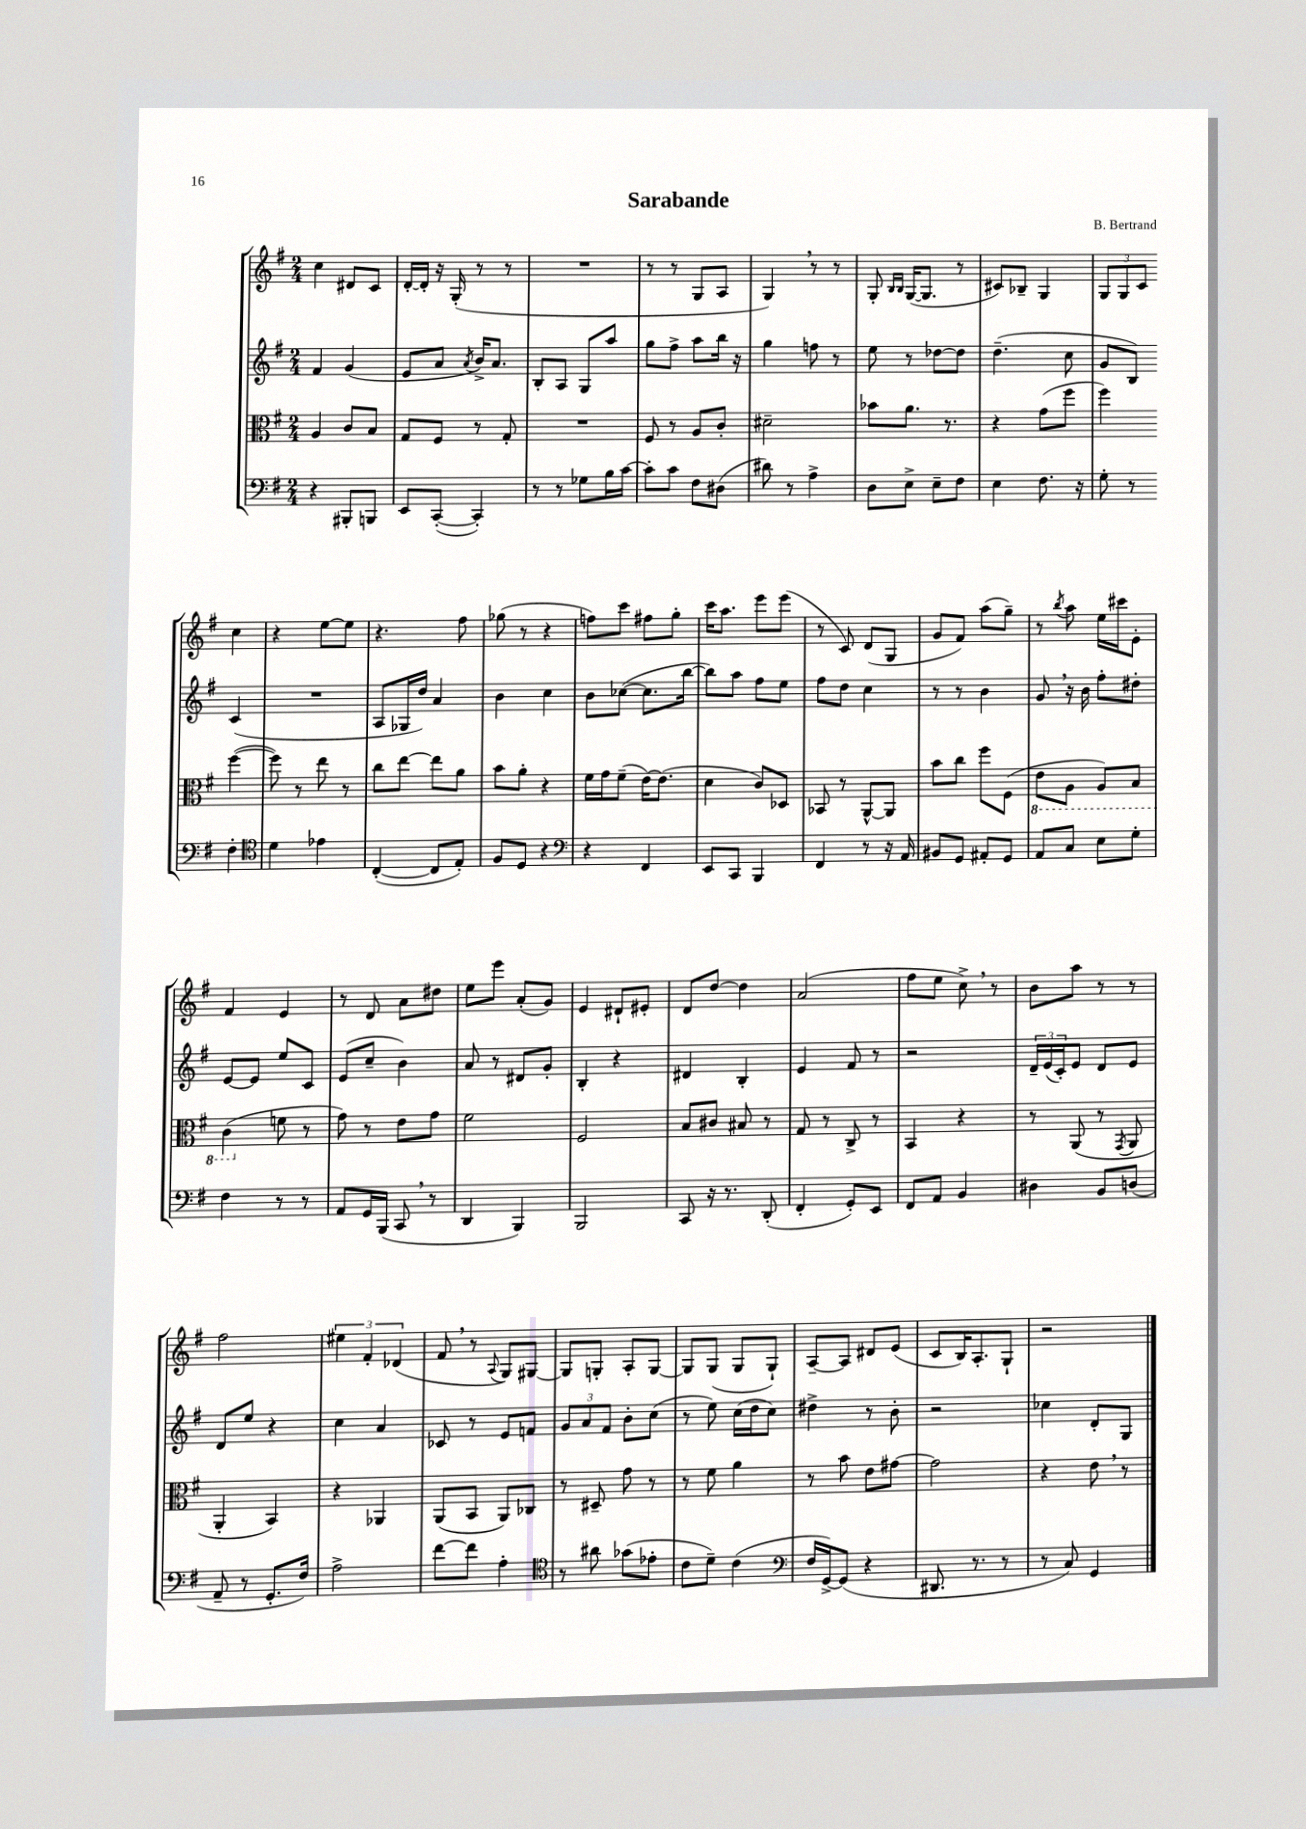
\header { title = "Sarabande" composer = "B. Bertrand" }
<<
\new StaffGroup <<
\new Staff = "s0" {
    \clef treble \key g \major \numericTimeSignature \time 2/4
    c''4 dis'8 c'8 |
    d'16~-. d'16-. r16 g16-.( r8 r8 |
    R2 |
    r8 r8 g8 a8 |
    g4) \breathe r8 r8 |
    g8-. \grace { b16 b16 } g16~( g8. r8 |
    cis'8) bes8-- g4 |
    \tuplet 3/2 { g8 g8 c'8 } c''4 |
    r4 e''8~ e''8 |
    r4. fis''8 |
    ges''8( r8 r4 |
    f''8) c'''8 fis''8 g''8-. |
    c'''16 a''8. e'''8 e'''8( |
    r8 c'8) d'8( g8 |
    g'8 fis'8) a''8( g''8--) |
    r8 \acciaccatura { b''8 } a''8 e''16 cis'''16 e'8-. |
    fis'4 e'4 |
    r8 d'8 a'8 dis''8 |
    e''8 e'''8 a'8-.( g'8) |
    e'4 dis'8-! eis'8-. |
    d'8 d''8~ d''4 |
    a'2( |
    fis''8 e''8 c''8->) \breathe r8 |
    b'8 a''8 r8 r8 |
    fis''2 |
    \tuplet 3/2 { eis''4 fis'4-. des'4( } |
    fis'8 \breathe r8 \appoggiatura { a8 } g8) gis8~ |
    gis8 g8-. a8-. g8~ |
    g8 g8( g8 g8-!) |
    a8~-- a8 dis'8 e'8( |
    c'8 b16) a8.-. g8-! |
    r2 \bar "|." |
}
\new Staff = "s1" {
    \clef treble \key g \major \numericTimeSignature \time 2/4
    fis'4 g'4( |
    e'8 a'8 \acciaccatura { a'8 } b'16->) a'8. |
    b8-. a8 g8 a''8 |
    g''8 fis''8-> a''8 b''16 r16 |
    g''4 f''8 r8 |
    e''8 r8 des''8~ des''8 |
    d''4.--( c''8 |
    g'8 b8) c'4( |
    R2 |
    a8 ges16 d''16) a'4 |
    b'4 c''4 |
    b'8 ces''8~( ces''8. b''16~ |
    b''8) a''8 fis''8 e''8 |
    fis''8 d''8 c''4 |
    r8 r8 b'4 |
    g'8 \breathe r16 b'16 fis''8-. dis''8-. |
    e'8~ e'8 e''8 c'8 |
    e'8( c''8-- b'4) |
    a'8 r8 dis'8 g'8-. |
    b4-. r4 |
    dis'4 b4-. |
    e'4 fis'8 r8 |
    r2 |
    \tuplet 3/2 { d'16-- e'16( c'16-.) } e'8 d'8 e'8 |
    d'8 e''8 r4 |
    c''4 a'4 |
    ces'8 r8 e'8 f'8 |
    \tuplet 3/2 { g'8 a'8 fis'8 } b'8-. c''8( |
    r8 e''8) c''16( d''16 c''8) |
    dis''4-> r8 b'8-. |
    r2 |
    ces''4 d'8-. g8 \bar "|." |
}
\new Staff = "s2" {
    \clef alto \key g \major \numericTimeSignature \time 2/4
    a4 c'8 b8 |
    g8 fis8 r8 g8-. |
    R2 |
    fis8 r8 a8 c'8-. |
    dis'2-- |
    bes'8 a'8. r8. |
    r4 g'8( fis''8 |
    fis''4) fis''4~( |
    fis''8) r8 e''8 r8 |
    c''8 e''8~ e''8 a'8 |
    b'8 a'8-. r4 |
    fis'16 g'16 fis'8--( e'16~) e'8.( |
    d'4 c'8) des8 |
    bes,8 r8 a,8~-^ a,8 |
    b'8 c''8 fis''8 fis8( |
    \ottava #-1 e8 a,8 a,8) b,8 |
    c4( \ottava #0 f'8 r8 |
    g'8) r8 e'8 g'8 |
    fis'2 |
    fis2 |
    b8 cis'8 bis8 r8 |
    g8 r8 c8-> r8 |
    b,4 r4 |
    r8 a,8( r8 \acciaccatura { g,8 } a,8 |
    a,4-. b,4) |
    r4 aes,4 |
    a,8( b,8 a,8) ces8 |
    r8 dis8-- g'8 r8 |
    r8 fis'8 a'4 |
    r8 b'8 e'8 gis'8~ |
    gis'2 |
    r4 e'8 \breathe r8 \bar "|." |
}
\new Staff = "s3" {
    \clef bass \key g \major \numericTimeSignature \time 2/4
    r4 bis,,8-. b,,8 |
    e,8 c,8~-.( c,4-.) |
    r8 r8 ges8 b16 c'16~ |
    c'8-. c'8 fis8 dis8( |
    dis'8) r8 a4-> |
    d8 e8-> e8-- fis8 |
    e4 fis8. r16 |
    g8-. r8 fis4-. |
    \clef tenor d'4 ees'4 |
    c4~-.( c8 e8-.) |
    fis8 d8 r4 |
    \clef bass r4 fis,4 |
    e,8 c,8 b,,4 |
    fis,4 r8 r16 a,16 |
    bis,8 g,8 ais,8-. g,8 |
    a,8 c8 e8 g8-. |
    fis4 r8 r8 |
    a,8 g,16 b,,16( c,8 \breathe r8 |
    d,4 b,,4) |
    b,,2 |
    c,8 r16 r8. d,8-.( |
    fis,4-. g,8-.) e,8 |
    fis,8 a,8 b,4 |
    dis4 b,8 d8( |
    a,8-- r8 g,8.-. fis16) |
    a2-> |
    fis'8~ fis'8 a4-. |
    \clef tenor r8 ais'8 ges'8( ees'8-. |
    c'8 d'8--) c'4( |
    \clef bass fis16 g,16~->) g,8( r4 |
    dis,8. r8. r8 |
    r8 c8) g,4 \bar "|." |
}
>>
>>
\layout { \context { \Score \remove "Bar_number_engraver" } }
